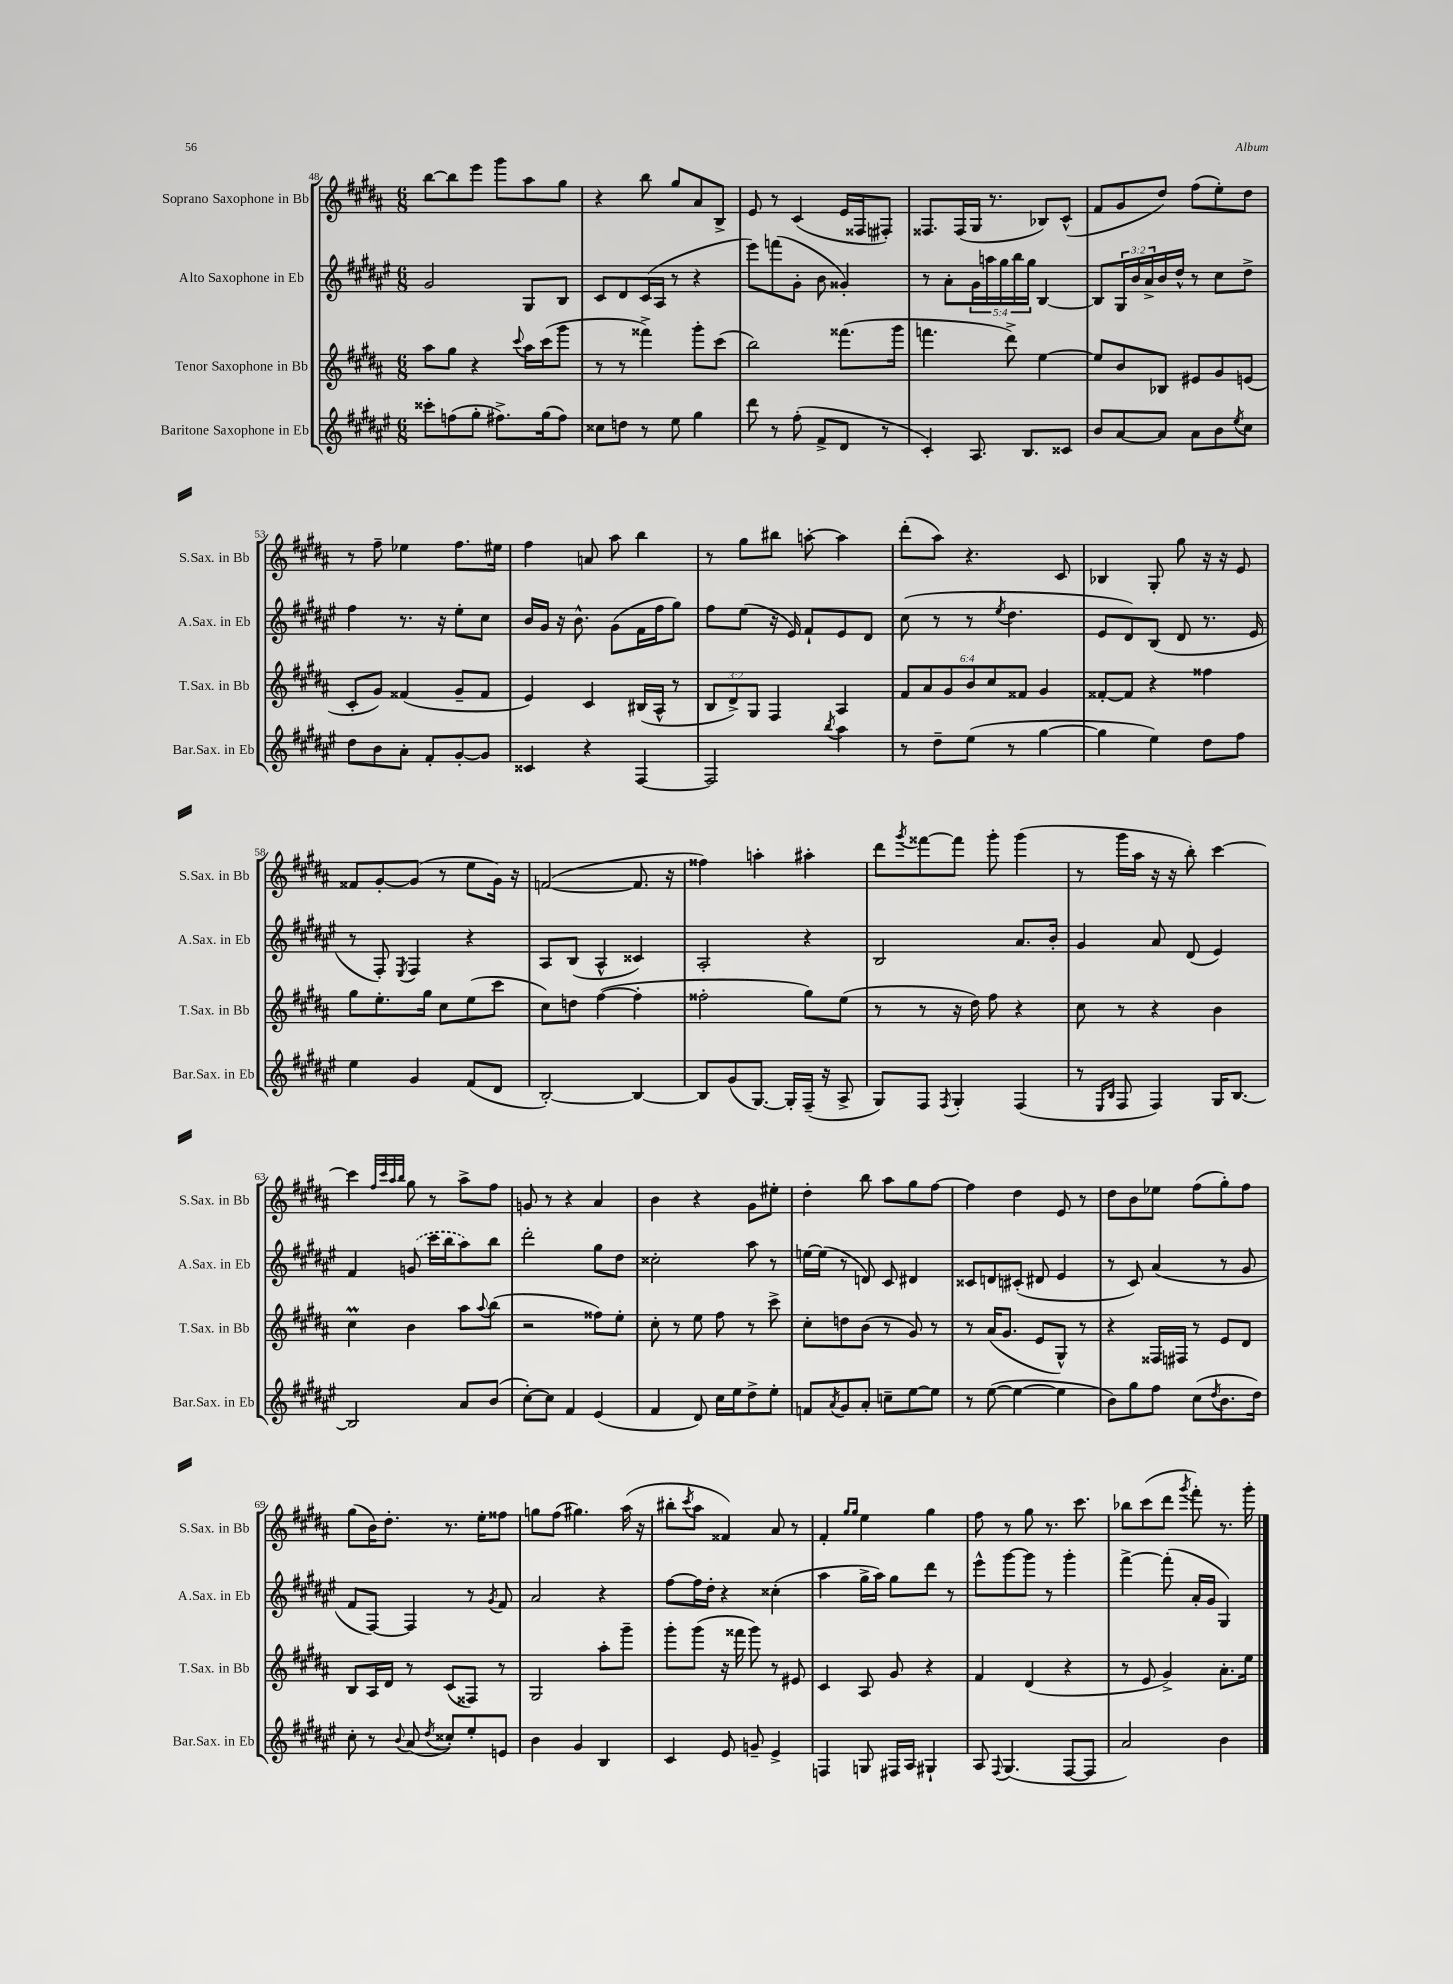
<<
\new StaffGroup <<
\new Staff = "s0" \with { instrumentName = "Soprano Saxophone in Bb" shortInstrumentName = "S.Sax. in Bb" } {
    \clef treble \key b \major \numericTimeSignature \time 6/8
    b''8~ b''8 e'''8 gis'''8 ais''8 gis''8 |
    r4 b''8 gis''8 ais'8 b8-> |
    e'8 r8 cis'4( e'16 fisis16 fis8-.) |
    fisis8. fisis16( gis16 r8. bes8) cis'8-^( |
    fis'8 gis'8 dis''8) fis''8( e''8-.) dis''8 |
    r8 fis''8-- ees''4 fis''8. eis''16 |
    fis''4 a'8 ais''8 b''4 |
    r8 gis''8 bis''8 a''8~-. a''4 |
    dis'''8-.( ais''8) r4. cis'8 |
    bes4 gis8-. gis''8 r16 r16 e'8 |
    fisis'8 gis'8~-. gis'8( r8 e''8 gis'16) r16 |
    f'2~( f'8. r16 |
    fisis''4) a''4-. ais''4-. |
    dis'''8 \acciaccatura { gis'''8 } fisis'''8~ fisis'''8 gis'''8-. gis'''4( |
    r8 gis'''16 ais''16 r16 r16 b''8-.) cis'''4~ |
    cis'''4 \grace { fis''32 cis'''32 ais''32 b''32 } gis''8 r8 ais''8-> fis''8 |
    g'8 r8 r4 ais'4 |
    b'4 r4 gis'8 eis''8-. |
    dis''4-. b''8 ais''8 gis''8 fis''8~ |
    fis''4 dis''4 e'8 r8 |
    dis''8 b'8 ees''8 fis''8( gis''8-.) fis''8 |
    gis''8( b'16) dis''8.-. r8. e''16-. fisis''8 |
    g''8 fis''8( gis''4.) ais''16( r16 |
    bis''8-. \acciaccatura { cis'''8 } ais''8 fisis'4) ais'8 r8 |
    fis'4-. \grace { gis''16 gis''16 } e''4 gis''4 |
    fis''8 r8 gis''8 r8. cis'''8. |
    bes''8 cis'''8( dis'''8 \acciaccatura { gis'''8 } fis'''8-.) r8. gis'''16-. \bar "|." |
}
\new Staff = "s1" \with { instrumentName = "Alto Saxophone in Eb" shortInstrumentName = "A.Sax. in Eb" } {
    \clef treble \key fis \major \numericTimeSignature \time 6/8 \override Staff.TupletNumber.text = #tuplet-number::calc-fraction-text
    gis'2 gis8 b8 |
    cis'8 dis'8 cis'16( ais16 r8 r4 |
    eis'''8) f'''8( gis'8-. b'8 gisis'4-.) |
    r8 ais'8-. \tuplet 5/4 { gis'16 a''16 gis''16 b''16 gis''16 } b4~ |
    b8 \tuplet 3/2 { gis16 b'16 ais'16-> } b'16 dis''16-^ r8 cis''8 dis''8-> |
    fis''4 r8. r16 eis''8-. cis''8 |
    b'16 gis'16 r16 b'8.-^ gis'8( fis'16 fis''16 gis''8) |
    fis''8 eis''8( r16 eis'16) fis'8-! eis'8 dis'8 |
    cis''8( r8 r8 \acciaccatura { eis''8 } dis''4. |
    eis'8 dis'8) b8( dis'8 r8. eis'16 |
    r8 fis8-.) \acciaccatura { eis8 } fis4 r4 |
    ais8 b8( ais4-^ cisis'4) |
    ais2-. r4 |
    b2 ais'8. b'16-. |
    gis'4 ais'8 dis'8( eis'4) |
    fis'4 \once \slurDashed g'8( cis'''16 b''16 ais''8) b''8 |
    dis'''2-. gis''8 dis''8 |
    cisis''2-. ais''8 r8 |
    e''16~ e''16( r8 d'8) cis'8 dis'4 |
    cisis'8 d'8 cis'8-.( dis'8 eis'4 |
    r8 cis'8) ais'4( r8 gis'8 |
    fis'8 fis8~) fis4 r8 \acciaccatura { gis'8 } fis'8 |
    ais'2 r4 |
    fis''8~ fis''16 dis''16-. r4 cisis''4-.( |
    ais''4 gis''16-> ais''16) gis''8 dis'''8 r8 |
    eis'''8-^ gis'''8~ gis'''8 r8 gis'''4-. |
    fis'''4~-> fis'''8-.( ais'16-. gis'16 gis4) \bar "|." |
}
\new Staff = "s2" \with { instrumentName = "Tenor Saxophone in Bb" shortInstrumentName = "T.Sax. in Bb" } {
    \clef treble \key b \major \numericTimeSignature \time 6/8 \override Staff.TupletNumber.text = #tuplet-number::calc-fraction-text
    ais''8 gis''8 r4 \appoggiatura { cis'''8 } ais''16 cis'''16( gis'''8 |
    r8 r8 fisis'''4->) gis'''8-. cis'''8( |
    b''2) fisis'''8.( gis'''16 |
    f'''4. dis'''8->) e''4~ |
    e''8 b'8 bes8 eis'8 gis'8 e'8( |
    cis'8-. gis'8) fisis'4( gis'8-- fisis'8 |
    e'4) cis'4 bis16( ais16-^ r8 |
    \tuplet 3/2 { b8 dis'8->) gis8 } fis4 ais4 |
    \tuplet 6/4 { fis'8 ais'8 gis'8 b'8 cis''8 fisis'8 } gis'4 |
    fisis'8~-. fisis'8 r4 fisis''4 |
    gis''8 e''8.-. gis''16 cis''8 e''8( cis'''8 |
    cis''8) d''8 fis''4~( fis''4-. |
    fisis''2-. gis''8) e''8( |
    r8 r8 r16 dis''16) fis''8 r4 |
    cis''8 r8 r4 b'4 |
    cis''4\prall b'4 ais''8 \appoggiatura { ais''8 } b''8( |
    r2 fisis''8) e''8-. |
    cis''8-. r8 e''8 fis''8 r8 cis'''8-> |
    cis''8-. d''8 b'8( r8 gis'8) r8 |
    r8 ais'16( gis'8. e'8 gis8-^) r8 |
    r4 fisis16 fis16 r8 e'8 dis'8 |
    b8 ais16 dis'16 r8 cis'8( fisis8) r8 |
    gis2 ais''8-. gis'''8-- |
    gis'''8-. gis'''8( r16 fisis'''16 gis'''8) r8 eis'8 |
    cis'4 ais8 gis'8 r4 |
    fis'4 dis'4( r4 |
    r8 e'8 gis'4->) ais'8.-. e''16 \bar "|." |
}
\new Staff = "s3" \with { instrumentName = "Baritone Saxophone in Eb" shortInstrumentName = "Bar.Sax. in Eb" } {
    \clef treble \key fis \major \numericTimeSignature \time 6/8
    cisis'''8-. f''8( gis''8-. fis''8.->) gis''16( fis''8) |
    cisis''8 d''8 r8 eis''8 gis''4 |
    dis'''8 r8 fis''8-.( fis'8-> dis'8 r8 |
    cis'4-.) ais8. b8. cisis'8 |
    b'8 ais'8~ ais'8 ais'8 b'8 \acciaccatura { eis''8 } cis''8 |
    dis''8 b'8 ais'8-. fis'8-. gis'8~-. gis'8 |
    cisis'4 r4 fis4~ |
    fis2 \acciaccatura { b''8 } ais''4 |
    r8 dis''8-- eis''8( r8 gis''4~ |
    gis''4 eis''4) dis''8 fis''8 |
    eis''4 gis'4 fis'8( dis'8 |
    b2~-.) b4~ |
    b8 gis'8( gis8.~) gis16-. fis16--( r16 ais8-> |
    gis8) fis8 \acciaccatura { fis8 } gis4-. fis4( |
    r8 \grace { eis16 b16 } fis8 fis4) gis16 b8.~ |
    b2 ais'8 b'8( |
    cis''8~-.) cis''8 fis'4 eis'4( |
    fis'4 dis'8) cis''16 eis''16 dis''8-> eis''8-. |
    f'8 \acciaccatura { ais'8 } gis'8 ais'8-. c''8-- eis''8~ eis''8 |
    r8 eis''8~( eis''4~ eis''4 |
    b'8) gis''8 fis''8 cis''8( \acciaccatura { dis''8 } b'8. dis''16) |
    cis''8-. r8 \appoggiatura { b'8 } ais'8( \acciaccatura { dis''8 } cisis''8-.) eis''8-. e'8 |
    b'4 gis'4 b4 |
    cis'4 eis'8 g'8-- eis'4-> |
    f4 g8 fis16 ais16 gis4-! |
    ais8 \appoggiatura { fis8 } gis4.( fis8~ fis8 |
    ais'2) b'4 \bar "|." |
}
>>
>>
\layout { \context { \Score currentBarNumber = #48 } }
